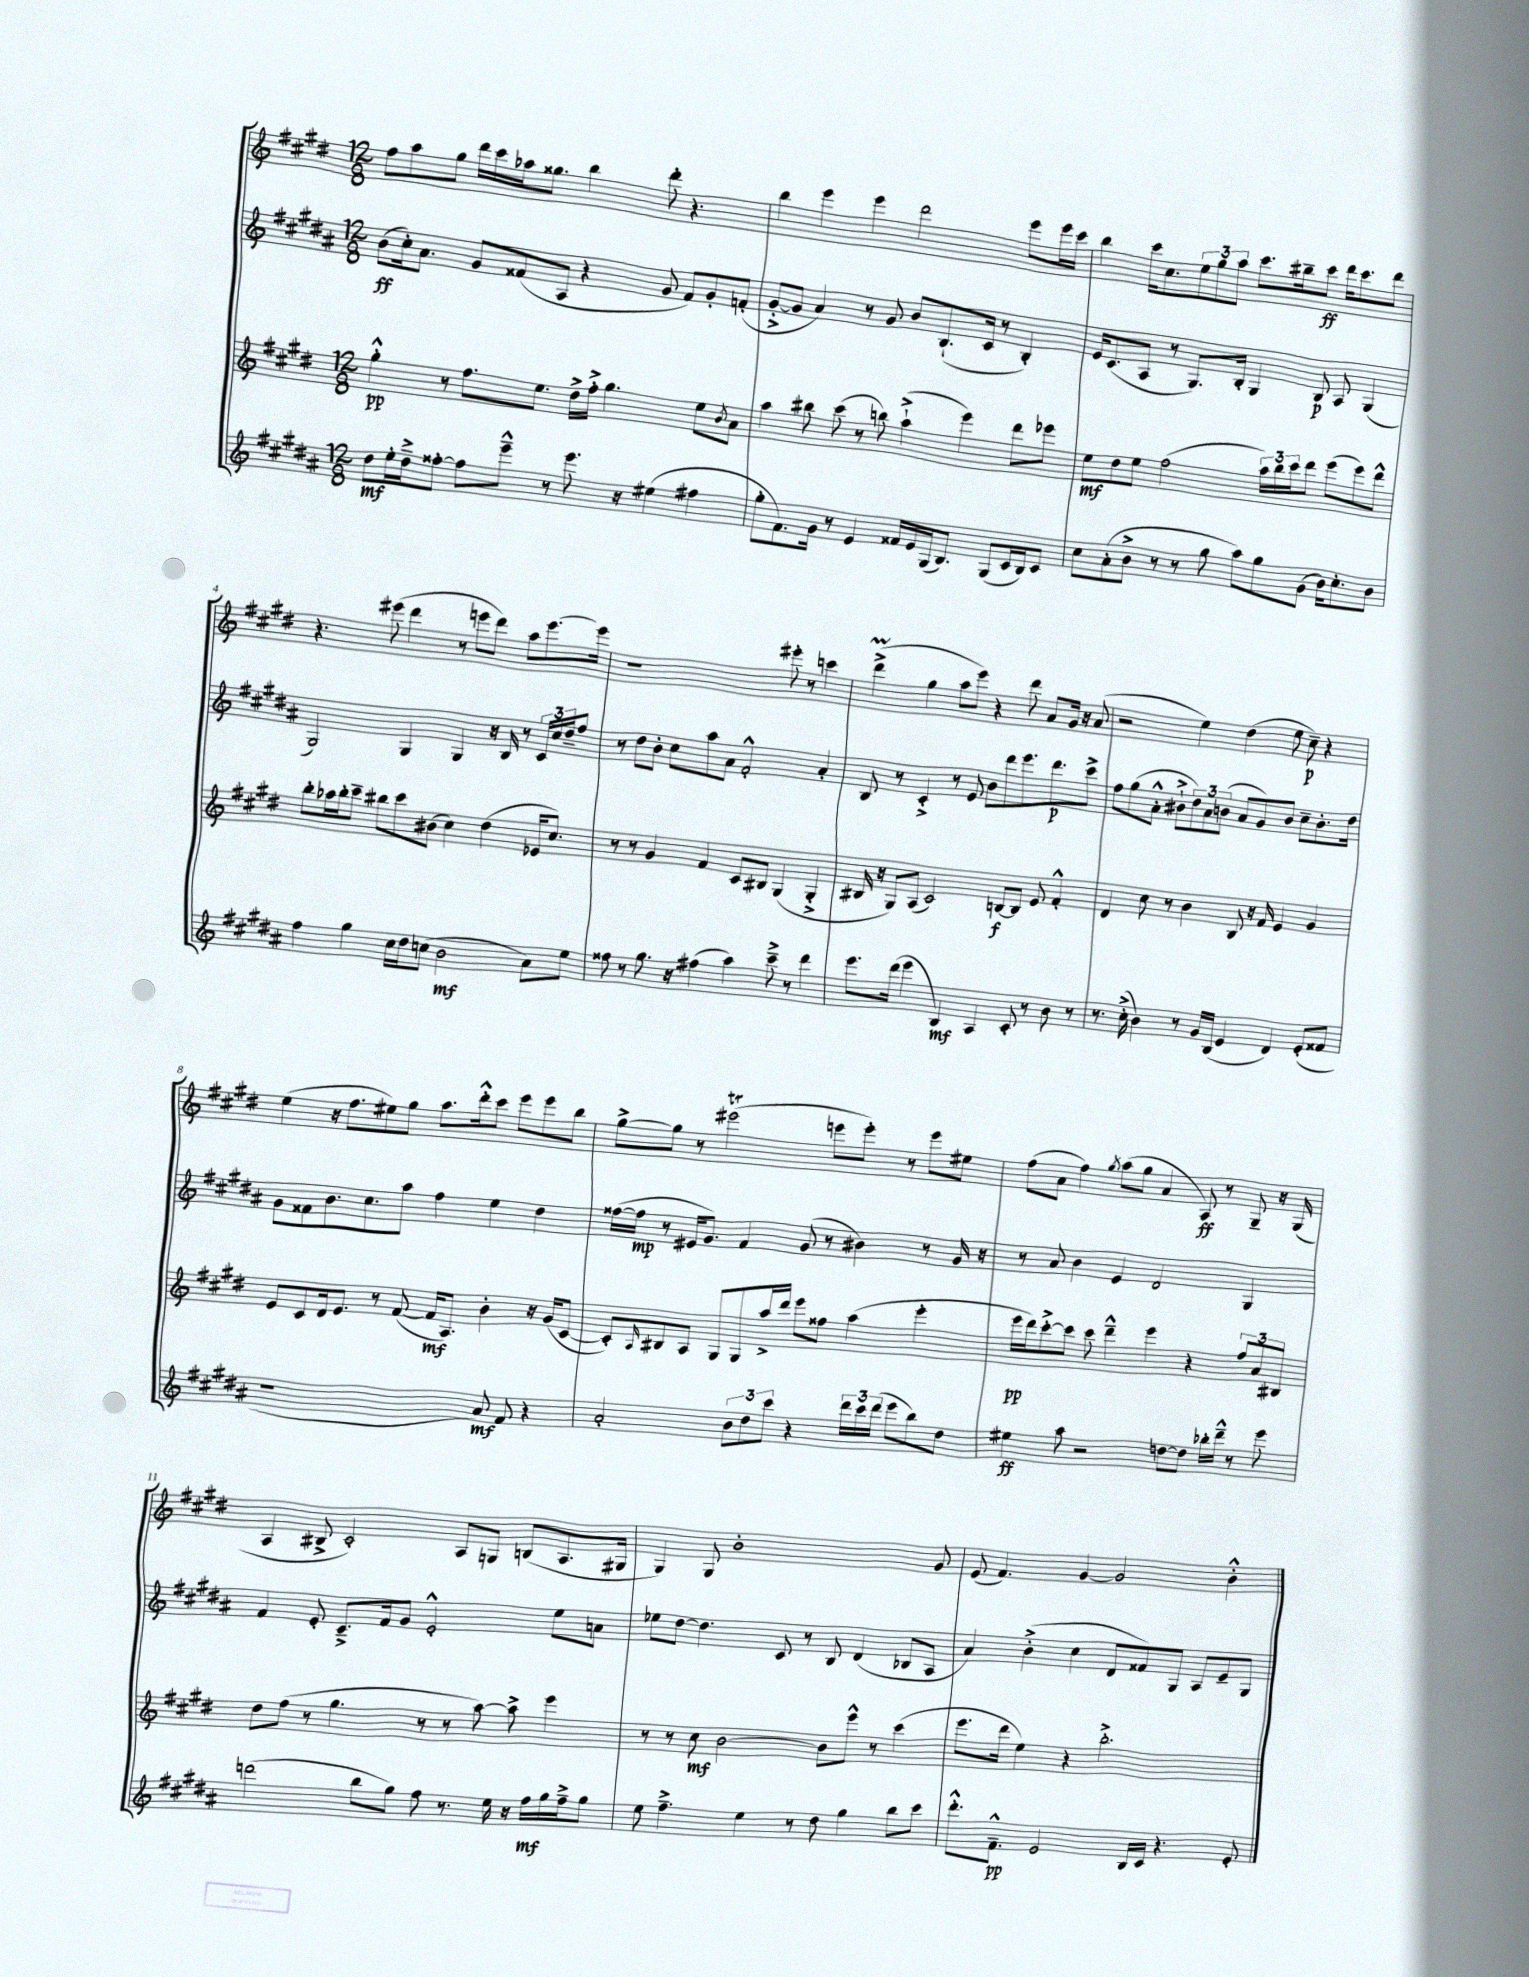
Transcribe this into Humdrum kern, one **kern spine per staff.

**kern	**kern	**kern	**kern
*staff4	*staff3	*staff2	*staff1
*clefG2	*clefG2	*clefG2	*clefG2
*k[f#c#g#d#a#]	*k[f#c#g#d#]	*k[f#c#g#d#a#]	*k[f#c#g#d#]
*M12/8	*M12/8	*M12/8	*M12/8
8dd#\L	4gg#'^^\	(8b\L	8ff#\L
16ee'\L	.	16cc#'\k)	8aa\
16dd#~^\J	.	8.a#\J	.
[8ff##'\J	8r	.	8gg#\J
8ff##\]L	8.ff#\L	8g#/L	16ddd#\LL
.	.	.	16ccc#\
8eee~^^\J	.	(8f##/	16aa-\J
.	8.ee\J	.	8.gg##\J
8r	.	8A#/J	.
8.eee\	16dd#^\LL	4r	4bb\
.	16ff#'^\JJ	.	.
.	4.gg#\	.	.
16r	.	.	.
(4ee#\	.	8g#/	8ddd#'\
.	.	8f##/L)	4.r
4ff#\	8ee\L	8g#'/	.
.	8qb/	.	.
.	8a\J	(8f'/J	.
=	=	=	=
8gg#'\L	4aa\	[8g#'^/L	4bb\
8.f#\)	.	8g#/]J	.
.	8bb#\	4a#/)	4eee\
16g#\Jk	.	.	.
8r	(8ccc#\	.	.
4e/	8r	8r	4eee\
.	8bb\)	8g#/	.
16f##/LL	(4aa`^\	8b/L	2ddd#\
16e/	.	.	.
(16G#/J	.	(8.B`/	.
8.B/J)	.	.	.
.	4eee\)	.	.
.	.	16c#/Jk	.
(8G#/L	.	8r	.
16c#/L	8ddd#\L	4B'/)	8eee\L
16B/J)	.	.	.
8c#/J	8eee-\J	.	16eee\L
.	.	.	16ccc#\JJ
=	=	=	=
8cc#\L	8ee\L	16e/LK	4bb\
.	.	(8.c#/	.
(8a#'\	8dd#\	.	.
8b^\J	8ee\J	8A#/J	16ccc#\LK
.	.	.	8.cc#\
8r	(2ff#\	8r	.
8r	.	8.G#/L)	12ee\
.	.	.	12gg#\
8gg#\	.	.	.
.	.	.	12aa\J
.	.	16B'/Jk	.
8aa#\L)	.	4G#/	8.ccc#\L
8gg#\	24aa\LL)	.	.
.	24bb\	.	.
.	.	.	16bb#~\k
.	24ccc#\J	.	.
(8g#\J	8ddd#\J	8B/	8ccc#\J
16b\LK)	(8eee\L	8A#/	16ddd#\LK
8.cc#'\	.	.	8.ccc#\
.	8eee\)	(4G#/	.
8b\J	8ddd#^^\J	.	8ddd#\J
=	=	=	=
4ff#\	8bb'\L	2G#/)	4.r
.	16aa-\L	.	.
.	16bb'\J	.	.
4gg#\	8ccc#~\J	.	.
.	8bb#\L	.	(8eee#\
16cc#\LL	8ccc#\	4G#/	4ddd#\
16dd#\J	.	.	.
(8cc\J	(8b#\J	.	.
2b\	4cc#\)	4G#/	8r
.	.	.	8eee\L
.	(4dd#\	16r	8ddd#\J)
.	.	16B/	.
.	.	8r	8aa\L
8a#\L)	16e-/LK	24c#/LL	[8.eee\
.	.	24cc#/	.
.	8.cc#/J)	.	.
.	.	24dd#~/J	.
8ee\J	.	8ff#/J	.
.	.	.	16eee\]Jk
=	=	=	=
8ff##\	8r	8r	1r
8r	8r	8dd#\L	.
8.gg#\	4g#/	8b'\J	.
.	.	8cc#\L	.
16r	.	.	.
(4ff#\	4f#/	8aa#\	.
.	.	8a#\J	.
4aa#\)	8c#/L	2f#'^^/	.
.	8B#/J	.	.
8ccc#~^\	(4G#/	.	8eee#'\
8r	.	.	8r
4ddd#\	4G#'^/	4a#'/	4ccc\
=	=	=	=
8.eee\L	16B#/	8B/	(4ddd#^\
.	16r	.	.
.	8G#/L)	8r	.
(16ddd#\Jk	.	.	.
4eee\	(8A/J	4c#'^/	4gg#\
.	2c#/)	.	.
4B/)	.	8r	8aa\L
.	.	8e/	8eee\J)
4A#/	.	8b\L	4r
.	[8B/L	8ddd#\	.
8c#'/	8B/]J	8.eee\	8ddd#\
8r	8e/	.	8a/L
.	.	8.ddd#\	.
8b\	4f#'^^/	.	16g#/Jk
.	.	.	16r
8r	.	8ccc#^\J	(8a/
=	=	=	=
8.r	4d#/	8ff#\L	2r
.	.	(8gg#\	.
(16cc#'^\	.	.	.
4b\)	8cc#\	8a#'^^\J	.
.	8r	8b#`^\L	.
8r	4b\	12dd#\)	4ee\)
.	.	12a#\	.
16g#/LL	.	.	.
.	.	(12b\J	.
(16B/JJ	.	.	.
4e/	8B/	8a#/L	(4dd#\
.	16r	8g#/)	.
.	16f#/	.	.
4d#/)	4e/	8b/J	8ee\
.	.	8cc#~\L	8cc#~\)
(8e'/L	4g#/	8.b'\	4r
8f##/J	.	.	.
.	.	16dd#\Jk	.
=	=	=	=
1r	8e/L	8g#\L	(4ee\
.	8c#/	8f##\	.
.	16d#/k	8.b\	16r
.	8.e/J	.	8.ff#\L
.	.	8.cc#\	.
.	8r	.	8ee#\)
.	([8f#/	8aa#\J	8gg#\J
.	16f#/]LK	4ff#\	8.aa\L
.	8.A/J)	.	.
.	.	.	16ddd#'^^\k
8a#/)	4b'\	4ee\	8ccc#\J
8f#/	.	.	8eee\L
4r	16r	4dd#\	8eee\
.	(16g#/LK	.	.
.	[8c#/J	.	8bb\J
=	=	=	=
2a#'/	8c#'/]L)	([16ff##\LL	[8gg#^\L
.	.	16ff##\]JJ	.
.	16qqA/	.	.
.	8B#/	8r	8gg#\]J
.	8A/J	16e#/LK	8r
.	.	8.g#/J)	.
.	8G#/L	.	(2eee#\
12b\L	8G#/	4f#/	.
12dd#\	.	.	.
.	16aa^/L	.	.
12ccc#\J	.	.	.
.	16ddd#/JJ	.	.
4r	8eee\L	(8g#/	.
.	8ff##\J	8r	8eee\L
24ddd#\LL	(4aa\	4b#\)	8eee'\J)
24ccc#\	.	.	.
(24ddd#\JJ	.	.	.
8eee\L	.	.	8r
8bb\)	4eee'\	8r	8eee\L
8dd#\J	.	16g#/	8ee#\J
.	.	16r	.
=	=	=	=
4ee#\	16eee\LL	8r	(8ff#\L
.	16ddd#\J)	.	.
.	[8ccc#'^\	8a#/	8a\J
8aa#\	8ccc#\]J	4b\	4ff#\)
2r	8ccc#\	.	.
.	.	.	8qgg#/
.	4ddd#~^^\	4e/	(8aa\L
.	.	.	8gg#\J
.	4eee\	2d#/	4a/
[8dd\L	.	.	.
8dd\]J	4r	.	8A/)
16bb-'\LL	.	.	8r
16ddd#~^^\JJ	.	.	.
8r	12ff#/L	4G#/	8G#~/
.	12a/	.	.
8eee\	.	.	16r
.	12B#/J	.	.
.	.	.	(16G#/
=	=	=	=
(2ddd\	8dd#\L	4f#/	4A/
.	(8ff#\J	.	.
.	8r	8e'/	8B#^/
.	4.gg#\	8.c#~^/L	2c#'/)
8bb\L	.	.	.
.	.	16f#/k	.
8gg#\J)	.	8g#/J	.
8ff#\	8r	2e'^^/	.
8.r	8r	.	8A/L
.	[8aa\)	.	8G/J
16ee\	.	.	.
16r	8aa^\]	.	(8B/L
16ff#\LL	.	.	.
16gg#\	4eee\	8ee\L	8.A/
16ff#~^\J	.	.	.
8gg#\J	.	8a\J	.
.	.	.	16G#/Jk
=	=	=	=
8ee\	8r	8ee-\L	4G#/)
4.ff#~^\	8r	[8dd#\J	.
.	8cc#\	4.dd#\]	8G#/
.	[2b\	.	1b'
4ee\	.	.	.
.	.	8c#/	.
8r	.	8r	.
8dd#\	8b\]L	8B/	.
4gg#\	8eee^^\J	(4d#/	.
.	8r	.	.
8bb\L	(4ccc#\	8B-/L	.
8ccc#\J	.	8A#/J	8g#/
=	=	=	=
8.ddd#'^^\L	8.eee\L	4a#/)	(8e/
.	.	.	4.f#/)
8.f#~^^\J	16ddd#\Jk	.	.
.	4ee\)	(4b'^\	.
2e/	.	.	.
.	4r	4cc#\	[4g#/
.	2.bb'^\	8d#/L	2g#/]
16B/LL	.	8f##/)	.
16c#/JJ	.	.	.
4.r	.	8G#/J	.
.	.	8A#/L	.
.	.	8e~/	4b'^^\
8e'/	.	8G#/J	.
==	==	==	==
*-	*-	*-	*-
